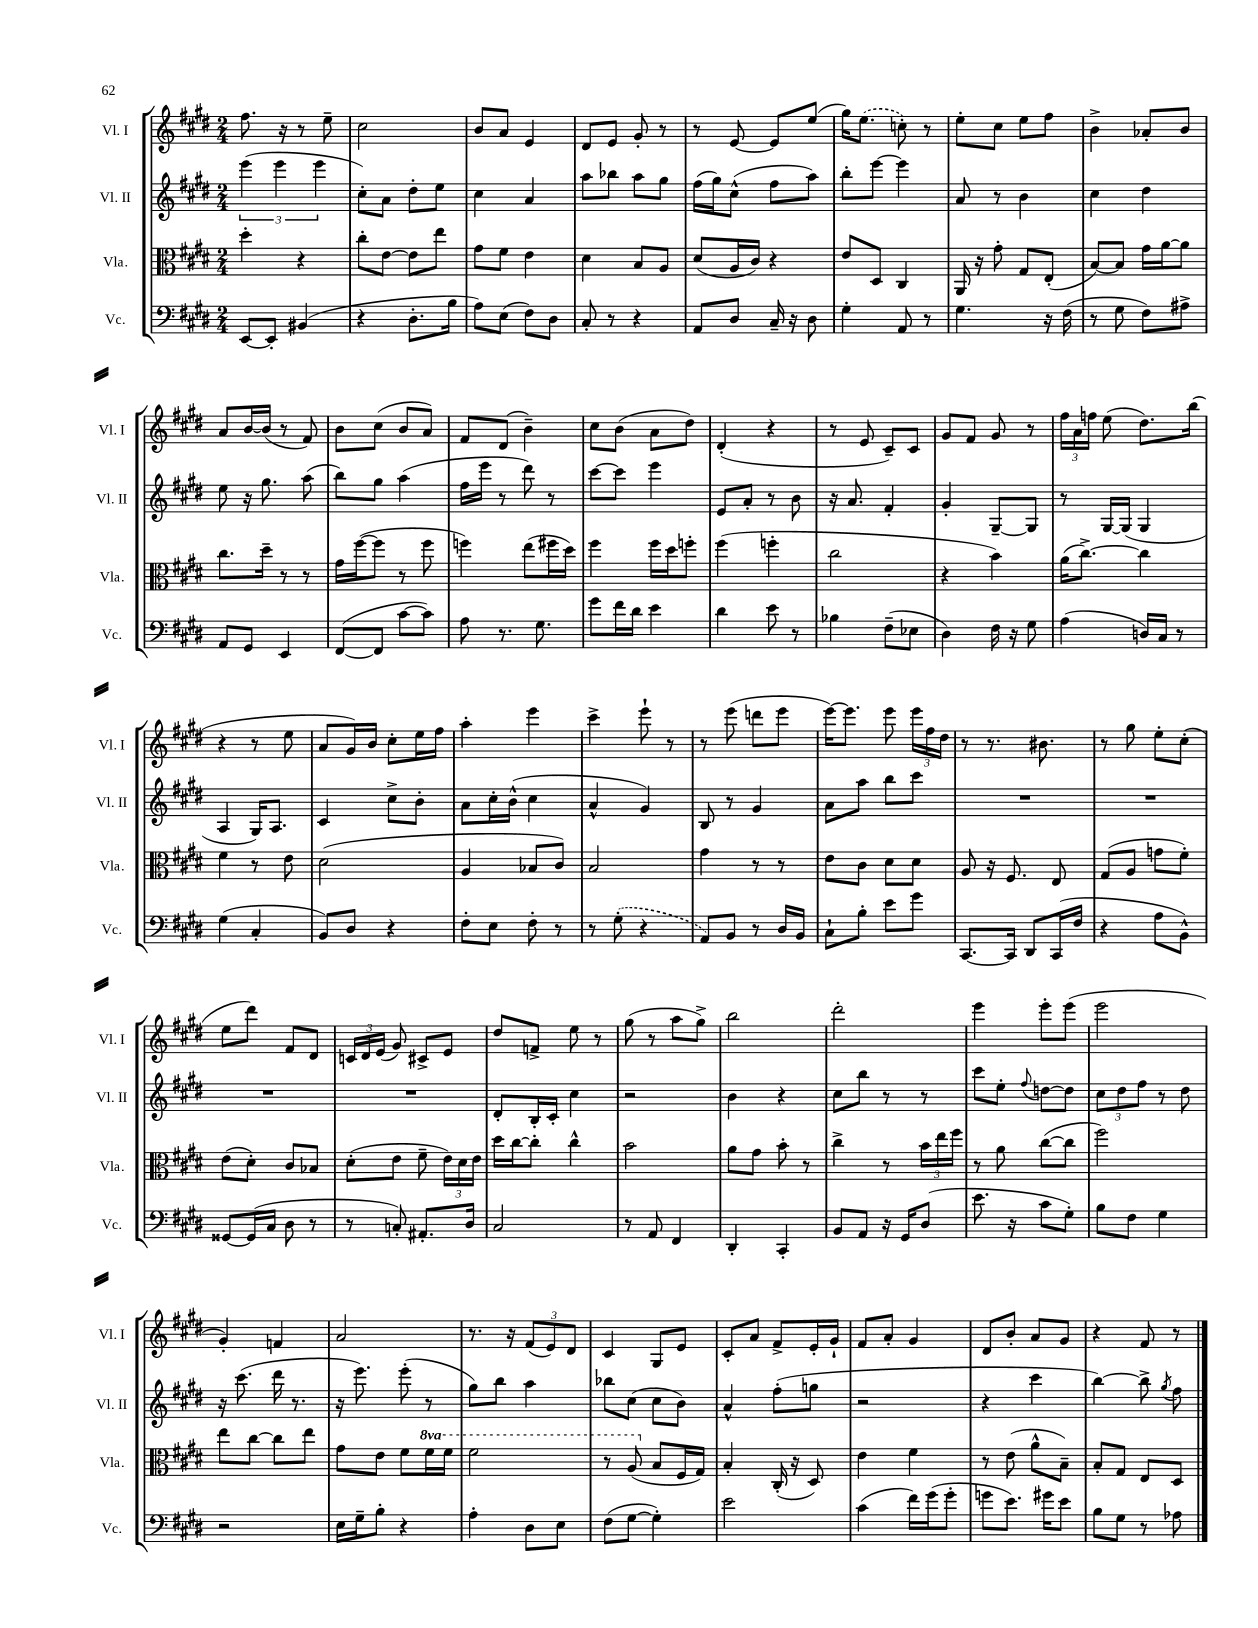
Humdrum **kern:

**kern	**kern	**kern	**kern
*staff4	*staff3	*staff2	*staff1
*clefF4	*clefC3	*clefG2	*clefG2
*k[f#c#g#d#]	*k[f#c#g#d#]	*k[f#c#g#d#]	*k[f#c#g#d#]
*M2/4	*M2/4	*M2/4	*M2/4
[8EE	4dd#'	(6eee	8.ff#
8EE']	.	.	.
.	.	6eee	.
.	.	.	16r
(4BB#	4r	.	8r
.	.	6eee	.
.	.	.	8ee~
=	=	=	=
4r	8cc#'	8cc#')	2cc#
.	[8e	8a	.
8.D#'	8e]	8dd#'	.
.	8ee	8ee	.
16B	.	.	.
=	=	=	=
8A)	8g#	4cc#	8b
(8E	8f#	.	8a
8F#)	4e	4a	4e
8D#	.	.	.
=	=	=	=
8C#'	4d#	8aa	8d#
8r	.	8bb-	8e
4r	8B	8aa	8g#'
.	8A	8gg#	8r
=	=	=	=
8AA	(8d#	(16ff#	8r
.	.	16gg#)	.
8D#	16A	(8cc#^^	[8e
.	16c#)	.	.
16C#~	4r	8ff#	8e]
16r	.	.	.
8D#	.	8aa)	(8ee
=	=	=	=
4G#'	8e	8bb'	16gg#)
.	.	.	(8.ee
.	8D#	[8eee	.
8AA	4C#	4eee]	8cc')
8r	.	.	8r
=	=	=	=
4.G#	16AA	8a	8ee'
.	16r	.	.
.	8g#'	8r	8cc#
.	8G#	4b	8ee
16r	(8E'	.	8ff#
(16F#	.	.	.
=	=	=	=
8r	[8B)	4cc#	4b^
8G#	8B]	.	.
8F#)	16g#	4dd#	8a-'
.	[16a	.	.
8A#^	8a]	.	8b
=	=	=	=
8AA	8.cc#	8ee	8a
8GG#	.	16r	[16b
.	16dd#~	8.gg#	(16b]
4EE	8r	.	8r
.	8r	(8aa	8f#)
=	=	=	=
([8FF#	16g#	8bb)	8b
.	([16ff#	.	.
8FF#]	8ff#]	8gg#	(8cc#
[8c#	8r	(4aa	8b
8c#])	8ff#	.	8a)
=	=	=	=
8A	4ff)	16ff#	8f#
.	.	16eee	.
8.r	.	8r	(8d#
.	(8ee	8ddd#)	4b~)
8.G#	.	.	.
.	16ff#	8r	.
.	16dd#)	.	.
=	=	=	=
8g#	4ff#	[8ccc#	8cc#
16f#	.	8ccc#]	(8b
16d#	.	.	.
4e	16ff#	4eee	8a
.	16dd#	.	.
.	8ff'	.	8dd#)
=	=	=	=
4d#	(4ff#	8e	(4d#'
.	.	8a'	.
8e	4ff'	8r	4r
8r	.	8b	.
=	=	=	=
4B-	2cc#	16r	8r
.	.	8.a	.
.	.	.	8e
(8F#~	.	4f#'	8c#~)
8E-	.	.	8c#
=	=	=	=
4D#)	4r	4g#'	8g#
.	.	.	8f#
16F#	4b)	[8G#~	8g#
16r	.	.	.
8G#	.	8G#]	8r
=	=	=	=
(4A	(16a	8r	24ff#
.	.	.	24a
.	[8.cc#^)	.	.
.	.	.	24ff
.	.	[16G#	(8ee
.	.	(16G#]	.
16D)	4cc#]	4G#	8.dd#)
16C#	.	.	.
8r	.	.	.
.	.	.	(16bb
=	=	=	=
(4G#	4f#	4A	4r
4C#'	8r	16G#)	8r
.	.	8.A	.
.	8e	.	8ee
=	=	=	=
8BB)	(2d#	4c#	8a
8D#	.	.	16g#)
.	.	.	16b
4r	.	8cc#^	8cc#'
.	.	8b'	16ee
.	.	.	16ff#
=	=	=	=
8F#'	4A	8a	4aa'
8E	.	16cc#'	.
.	.	(16b^^	.
8F#'	8B-	4cc#	4eee
8r	8c#)	.	.
=	=	=	=
8r	2B	4a^^	4ccc#^
(8G#'	.	.	.
4r	.	4g#)	8eee`
.	.	.	8r
=	=	=	=
8AA)	4g#	8B	8r
8BB	.	8r	(8eee
8r	8r	4g#	8ddd
16D#	8r	.	8eee
16BB	.	.	.
=	=	=	=
8C#`	8e	8a	[16eee)
.	.	.	8.eee]
8B'	8c#	8aa	.
8e	8d#	8bb	8eee
8g#	8d#	8ccc#	24eee
.	.	.	24ff#
.	.	.	24dd#
=	=	=	=
[8.CC#	8A	2r	8r
.	16r	.	8.r
16CC#]	8.F#	.	.
8DD#	.	.	.
.	.	.	8.b#
(16CC#	8E	.	.
16F#	.	.	.
=	=	=	=
4r	(8G#	2r	8r
.	8A	.	8gg#
8A	8g	.	8ee'
8BB^^)	8f#')	.	(8cc#'
=	=	=	=
[8GG##	(8e	2r	8ee
(16GG##]	8d#')	.	8ddd#)
16C#	.	.	.
8D#	8c#	.	8f#
8r	8B-	.	8d#
=	=	=	=
8r	(8d#'	2r	24c
.	.	.	24d#
.	.	.	(24e
8C')	8e	.	8g#)
8.AA#'	8f#~	.	8c#^
.	24e)	.	8e
.	24d#	.	.
16D#	.	.	.
.	24e	.	.
=	=	=	=
2C#	16dd#	8d#'	8dd#
.	[16cc#	.	.
.	8cc#']	16B'	8f^
.	.	16c#'	.
.	4cc#^^	4cc#	8ee
.	.	.	8r
=	=	=	=
8r	2b	2r	(8gg#
8AA	.	.	8r
4FF#	.	.	8aa
.	.	.	8gg#^)
=	=	=	=
4DD#'	8a	4b	2bb
.	8g#	.	.
4CC#'	8b'	4r	.
.	8r	.	.
=	=	=	=
8BB	4cc#^	8cc#	2ddd#'
8AA	.	8bb	.
16r	8r	8r	.
16GG#	.	.	.
(8D#	24b	8r	.
.	24ee	.	.
.	24ff#	.	.
=	=	=	=
8.e	8r	8ccc#	4eee
.	8a	8ee'	.
16r	.	.	.
.	.	8qqff#	.
8c#	([8cc#	[8dd	8eee'
8G#')	8cc#]	8dd]	(8eee
=	=	=	=
8B	2ff#)	12cc#	2eee
.	.	12dd#	.
8F#	.	.	.
.	.	12ff#	.
4G#	.	8r	.
.	.	8dd#	.
=	=	=	=
2r	8ee	16r	4g#')
.	.	(8.ccc#	.
.	[8cc#	.	.
.	8cc#]	16ddd#	4f
.	.	8.r	.
.	8ee	.	.
=	=	=	=
16E	8g#	16r	2a
16G#~	.	8.eee)	.
8B'	8e	.	.
4r	8f#	(8eee'	.
.	16ff#	8r	.
.	16ff#	.	.
=	=	=	=
4A'	2ff#	8gg#)	8.r
.	.	8bb	.
.	.	.	16r
8D#	.	4aa	(12f#
.	.	.	12e)
8E	.	.	.
.	.	.	12d#
=	=	=	=
(8F#	8r	8bb-	4c#
[8G#	(8a	(8cc#	.
4G#'])	8B	8cc#	8G#
.	16F#	8b)	8e
.	16G#)	.	.
=	=	=	=
2e	4B'	4a^^	8c#'
.	.	.	8a
.	(16C#'	(8ff#'	8f#^
.	16r	.	.
.	8D#)	8gg	16e'
.	.	.	16g#`
=	=	=	=
(4c#	4e	2r	8f#
.	.	.	8a'
16f#)	4f#	.	4g#
(16g#	.	.	.
8g#'	.	.	.
=	=	=	=
8g	8r	4r	8d#
8.e)	(8e	.	8b'
.	8a^^	4ccc#	8a
16g#	.	.	.
8e	8B~)	.	8g#
=	=	=	=
8B	8B'	[4bb)	4r
8G#	8G#	.	.
8r	8E	8bb^]	8f#
.	.	8qgg#	.
8A-	8D#	8ff#	8r
==	==	==	==
*-	*-	*-	*-
